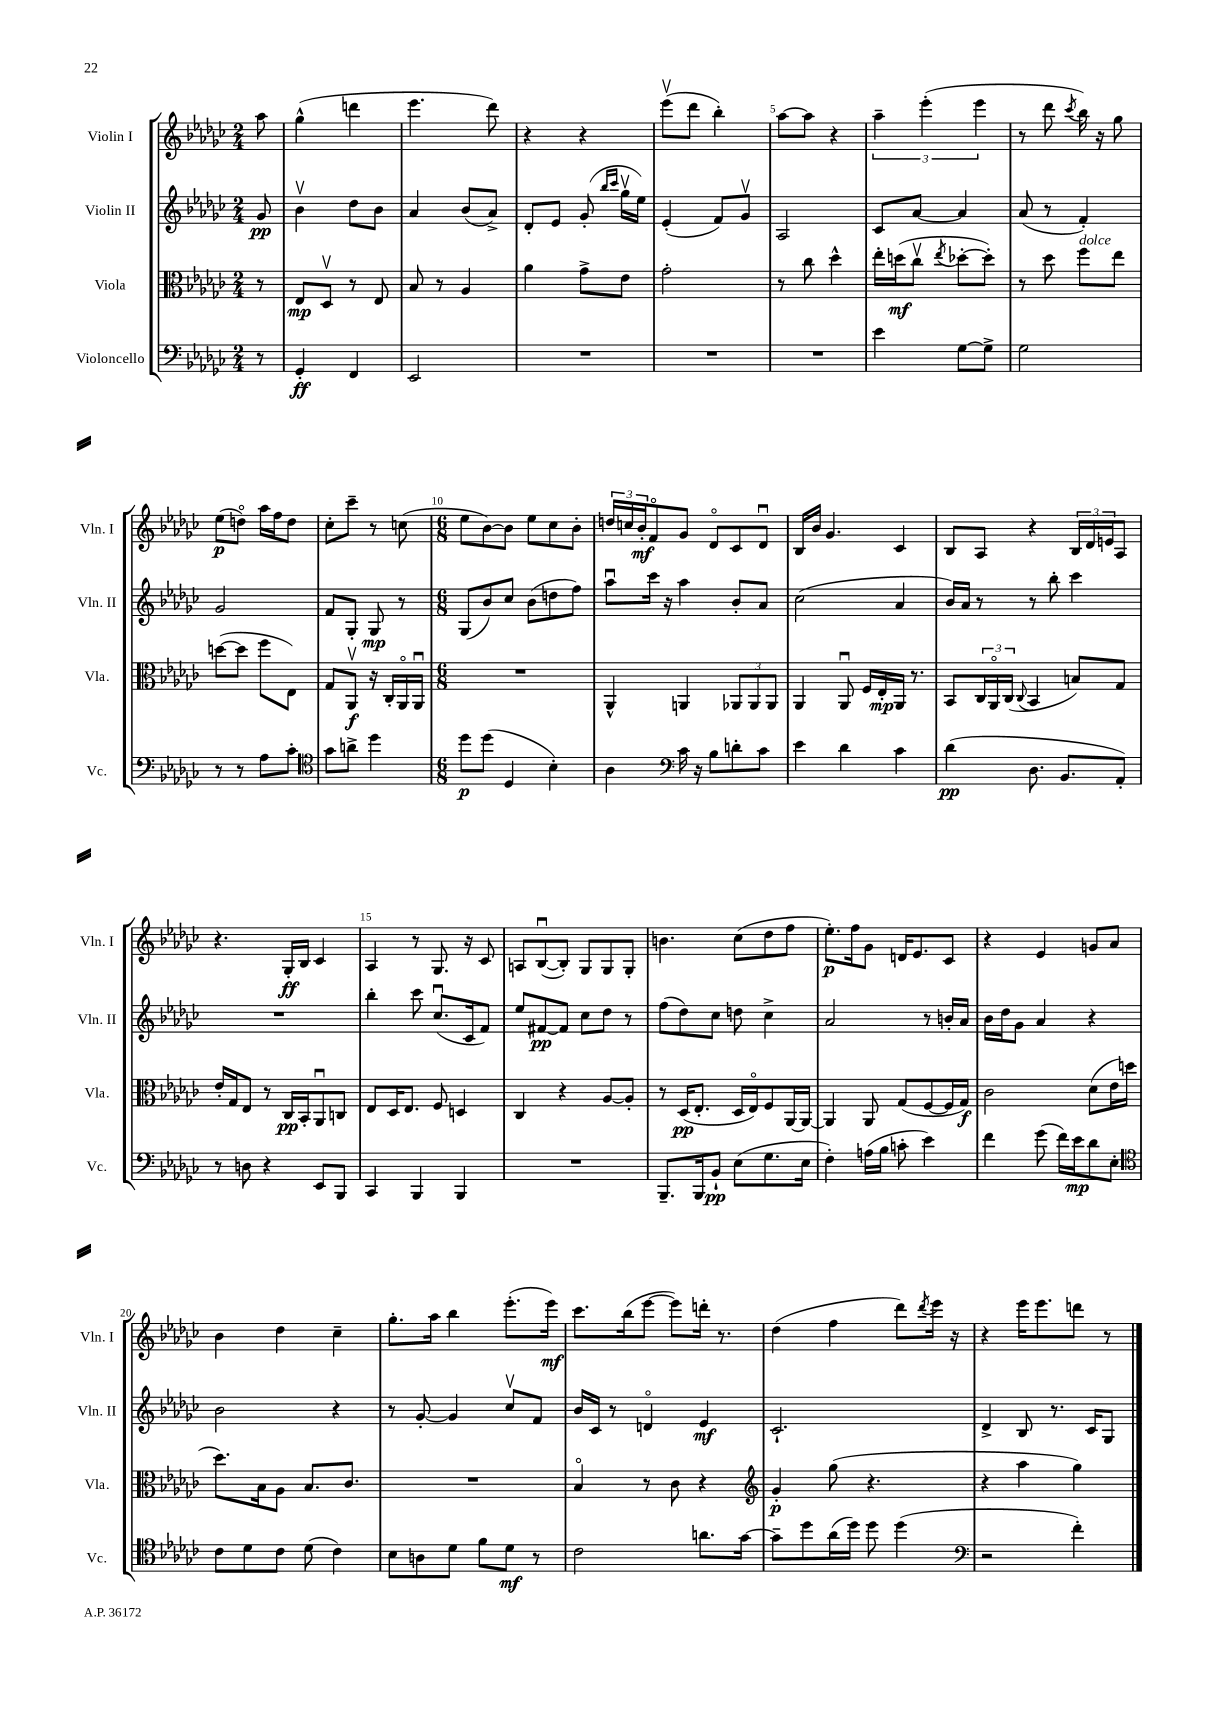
<<
\new StaffGroup <<
\new Staff = "s0" \with { instrumentName = "Violin I" shortInstrumentName = "Vln. I" } {
    \clef treble \key ges \major \numericTimeSignature \time 2/4 \partial 8
    aes''8 |
    ges''4-^( d'''4 |
    ees'''4. des'''8) |
    r4 r4 |
    ees'''8\upbow( des'''8 bes''4-.) |
    aes''8~ aes''8 r4 |
    \tuplet 3/2 { aes''4-- ees'''4-.( ees'''4 } |
    r8 des'''8 \acciaccatura { ces'''8 } bes''16) r16 ges''8 |
    ees''8\p( d''8\flageolet) aes''16 f''16 d''8 |
    ces''8-. ces'''8-- r8 c''8( |
    \numericTimeSignature \time 6/8 ees''8 bes'8~) bes'8 ees''8 ces''8 bes'8-. |
    \tuplet 3/2 { d''16 c''16 bes'16-.\mf } f'8\flageolet ges'8 des'8\flageolet ces'8 des'8\downbow |
    bes16 bes'16 ges'4. ces'4 |
    bes8 aes8 r4 \tuplet 3/2 { bes16 des'16 e'16 } aes8 |
    r4. ges16-.\ff bes16 ces'4 |
    aes4 r8 ges8. r16 ces'8 |
    a8 bes8~\downbow( bes8-.) ges8 ges8 ges8-. |
    b'4. ces''8( des''8 f''8 |
    ees''8.-.\p) f''16 ges'8 d'16 ees'8. ces'8 |
    r4 ees'4 g'8 aes'8 |
    bes'4 des''4 ces''4-- |
    ges''8.-. aes''16 bes''4 ees'''8.-.( ees'''16\mf) |
    ces'''8. bes''16( ees'''8~ ees'''8) d'''16-. r8. |
    des''4( f''4 des'''8) \acciaccatura { des'''8 } ees'''16 r16 |
    r4 ees'''16 ees'''8. d'''8 r8 \bar "|." |
}
\new Staff = "s1" \with { instrumentName = "Violin II" shortInstrumentName = "Vln. II" } {
    \clef treble \key ges \major \numericTimeSignature \time 2/4 \partial 8
    ges'8\pp |
    bes'4\upbow des''8 bes'8 |
    aes'4 bes'8( aes'8->) |
    des'8-. ees'8 ges'8-.( \grace { bes''16 ces'''16 } ges''16\upbow ees''16) |
    ees'4-.( f'8) ges'8\upbow |
    aes2 |
    ces'8 aes'8~ aes'4 |
    aes'8( r8 f'4-.) |
    ges'2 |
    f'8 ges8-. ges8\mp r8 |
    \numericTimeSignature \time 6/8 ges8( bes'8) ces''8 bes'8( d''8 f''8) |
    aes''8\downbow ces'''16 r16 aes''4 bes'8-. aes'8 |
    ces''2( aes'4 |
    bes'16) aes'16 r8 r8 bes''8-. ces'''4 |
    R2. |
    bes''4-. ces'''8 ces''8.\downbow( ces'16 f'8) |
    ees''8 fis'8~\pp fis'8 ces''8 des''8 r8 |
    f''8( des''8) ces''8 d''8 ces''4-> |
    aes'2 r8 b'16-. aes'16 |
    bes'16 des''16 ges'8 aes'4 r4 |
    bes'2 r4 |
    r8 ges'8~-. ges'4 ces''8\upbow f'8 |
    bes'16 ces'16 r8 d'4\flageolet ees'4\mf |
    ces'2.-! |
    des'4-> bes8 r8. ces'16 ges8 \bar "|." |
}
\new Staff = "s2" \with { instrumentName = "Viola" shortInstrumentName = "Vla." } {
    \clef alto \key ges \major \numericTimeSignature \time 2/4 \partial 8
    r8 |
    ees8\mp des8\upbow r8 ees8 |
    bes8 r8 aes4 |
    aes'4 ges'8-> ees'8 |
    ges'2-. |
    r8 ces''8 des''4-^ |
    ees''16-. d''16\mf( ces''8\upbow \acciaccatura { ees''8 } des''8~-. des''8-.) |
    r8 des''8 f''8^\markup { \italic "dolce" } ees''8 |
    d''8~( d''8 f''8 ees8) |
    ges8 aes,8\upbow\f r16 ces16-. aes,16\flageolet aes,16\downbow |
    \numericTimeSignature \time 6/8 R2. |
    aes,4-^ a,4 \tuplet 3/2 { aes,8 aes,8 aes,8 } |
    aes,4 aes,8\downbow f16 ees16-.\mp aes,16 r8. |
    bes,8 \tuplet 3/2 { ces16 aes,16\flageolet ces16( } \appoggiatura { ces8 } bes,4 b8) ges8 |
    ees'16-. ges16 ees8 r8 ces16\pp bes,16-. aes,8\downbow c8 |
    ees8 des16 ees8. f8 d4 |
    ces4 r4 aes8~ aes8-. |
    r8 des16\pp( ees8.-. des16 ees16\flageolet) f8 aes,16~ aes,16~ |
    aes,4 aes,8 ges8( f8~ f16 ges16\f) |
    ces'2 des'8( ees'16 d''16 |
    des''8.) bes16 aes8 bes8. ces'8. |
    R2. |
    bes4\flageolet r8 ces'8 r4 |
    \clef treble ges'4-.\p ges''8( r4. |
    r4 aes''4 ges''4) \bar "|." |
}
\new Staff = "s3" \with { instrumentName = "Violoncello" shortInstrumentName = "Vc." } {
    \clef bass \key ges \major \numericTimeSignature \time 2/4 \partial 8
    r8 |
    ges,4-.\ff f,4 |
    ees,2 |
    R2 |
    R2 |
    R2 |
    ees'4 ges8~ ges8-> |
    ges2 |
    r8 r8 aes8 ces'8-. |
    \clef tenor ges'8 a'8-> des''4 |
    \numericTimeSignature \time 6/8 des''8\p des''8( des4 bes4-.) |
    aes4 \clef bass ces'16 r16 bes8 d'8-. ces'8 |
    ees'4 des'4 ces'4 |
    des'4\pp( des8. bes,8. aes,8-.) |
    r8 d8 r4 ees,8 bes,,8 |
    ces,4 bes,,4 bes,,4 |
    R2. |
    bes,,8.-- bes,,16 bes,8-!\pp ees8( ges8. ees16 |
    f4-.) a16( bes16 c'8-. ees'4) |
    f'4 ges'8( f'16) ees'16\mp des'8 ees8-. |
    \clef tenor ces'8 des'8 ces'8 des'8( ces'4) |
    bes8 a8 des'8 f'8 des'8\mf r8 |
    ces'2 a'8. ges'16~ |
    ges'8-- des''8 aes'16( des''16) des''8 des''4( |
    \clef bass r2 f'4-.) \bar "|." |
}
>>
>>
\layout { \context { \Score \override BarNumber.break-visibility = ##(#f #t #t) barNumberVisibility = #(every-nth-bar-number-visible 5) } }
